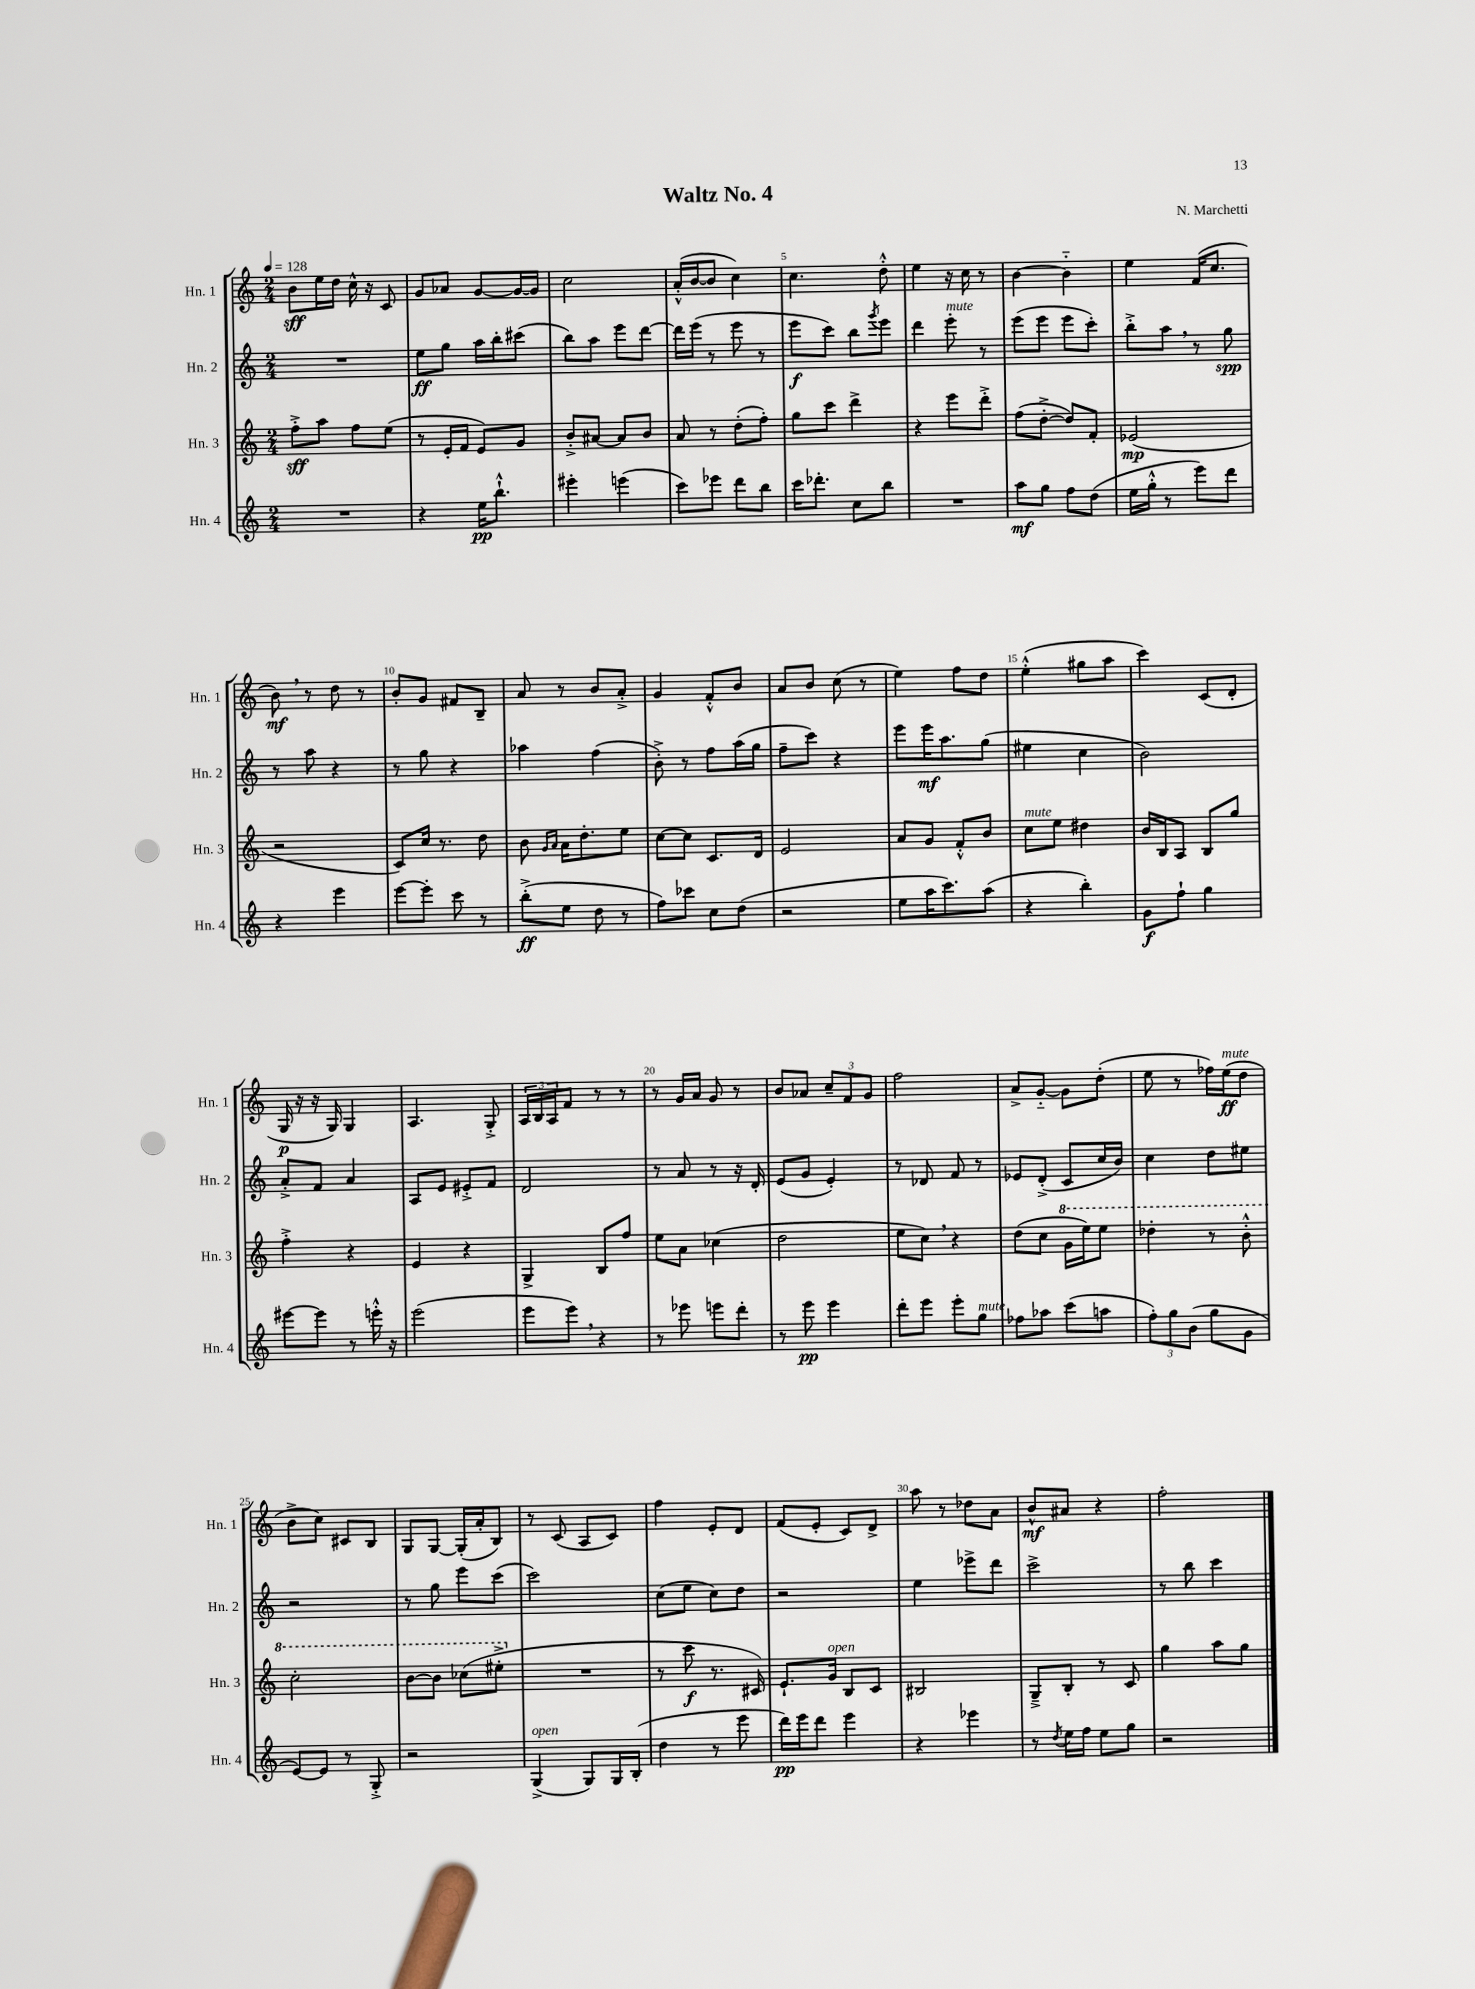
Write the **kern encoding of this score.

**kern	**dynam	**kern	**dynam	**kern	**dynam	**kern	**dynam
*part4	*part4	*part3	*part3	*part2	*part2	*part1	*part1
*staff4	*staff4	*staff3	*staff3	*staff2	*staff2	*staff1	*staff1
*I"Hn. 4	*	*I"Hn. 3	*	*I"Hn. 2	*	*I"Hn. 1	*
*I'Hn. 4	*	*I'Hn. 3	*	*I'Hn. 2	*	*I'Hn. 1	*
*clefG2	*	*clefG2	*	*clefG2	*	*clefG2	*
*k[]	*	*k[]	*	*k[]	*	*k[]	*
*M2/4	*	*M2/4	*	*M2/4	*	*M2/4	*
*MM128	*	*MM128	*	*MM128	*	*MM128	*
=1	=1	=1	=1	=1	=1	=1	=1
2r	.	8ff'^\L	sff	2r	.	8b\L	sff
.	.	8aa\J	.	.	.	16ee\L	.
.	.	.	.	.	.	16dd\JJ	.
.	.	8ff\L	.	.	.	16cc^^\	.
.	.	.	.	.	.	16r	.
.	.	(8ee\J	.	.	.	8c/	.
=2	=2	=2	=2	=2	=2	=2	=2
4r	.	8r	.	8ee\L	ff	8g/L	.
.	.	16e'/LL	.	8gg\J	.	8a-X/J	.
.	.	16f/JJ	.	.	.	.	.
16ee\KL	pp	8e/L)	.	16aa\LL	.	[8g/L	.
8.bb`^^\J	.	.	.	16bb'\J	.	.	.
.	.	8g/J	.	(8ccc#X\J	.	16g/L_	.
.	.	.	.	.	.	16g/JJ]	.
=3	=3	=3	=3	=3	=3	=3	=3
4eee#X'\	.	8b'^/L	.	8bb\L)	.	2cc\	.
.	.	[8a#X/J	.	8aa\J	.	.	.
(4eeen\	.	8a#/L]	.	8eee\L	.	.	.
.	.	8b/J	.	[8ddd\J	.	.	.
=4	=4	=4	=4	=4	=4	=4	=4
8ccc\L)	.	8a/	.	16ddd\LL]	.	(16a'^^/LL	.
.	.	.	.	(16eee\JJ	.	[16b/J	.
8eee-X\J	.	8r	.	8r	.	8b/J]	.
8ddd\L	.	(8dd'\L	.	8eee\	.	4cc\)	.
8bb\J	.	8ff'\J)	.	8r	.	.	.
=5	=5	=5	=5	=5	=5	=5	=5
16ccc\KL	.	8gg\L	.	8eee\L	f	4.cc\	.
8.ddd-X'\J	.	.	.	.	.	.	.
.	.	8ccc\J	.	8ccc\J)	.	.	.
8cc\L	.	4ddd^\	.	8bb\L	.	.	.
.	.	.	.	8qggg/	.	.	.
8bb\J	.	.	.	8eee\J	.	8dd'^^\	.
=6	=6	=6	=6	=6	=6	=6	=6
2r	.	4r	.	4ddd\	.	4ee\	.
!	!	!	!	!LO:TX:a:i:t=mute	!	!	!
.	.	8eee\L	.	8eee'\	.	16r	.
.	.	.	.	.	.	16cc\	.
.	.	8ddd'^\J	.	8r	.	8r	.
=7	=7	=7	=7	=7	=7	=7	=7
8aa\L	mf	(8ff\L	.	(8eee\L	.	[4b\	.
8gg\J	.	[8dd'^\J	.	8eee\J	.	.	.
8ff\L	.	8dd/L])	.	8eee\L	.	4b\]	.
(8dd\J	.	8f'/J	.	8ccc'\J)	.	.	.
=8	=8	=8	=8	=8	=8	=8	=8
16ee\LL	.	(2e-X/	mp	8bb'^\L	.	4ee\	.
16gg'^^\JJ	.	.	.	.	.	.	.
8r	.	.	.	8aa,\J	.	.	.
8eee\L)	.	.	.	8r	.	(16f/KL	.
.	.	.	.	.	.	8.cc/J	.
8ddd\J	.	.	.	8gg\	spp	.	.
!!LO:LB:g=z
=9	=9	=9	=9	=9	=9	=9	=9
4r	.	2r	.	8r	.	8b,\)	mf
.	.	.	.	8aa\	.	8r	.
4eee\	.	.	.	4r	.	8dd\	.
.	.	.	.	.	.	8r	.
=10	=10	=10	=10	=10	=10	=10	=10
[8eee\L	.	8c/L)	.	8r	.	8b'/L	.
8eee'\J]	.	16cc/Jk	.	8gg\	.	8g/J	.
.	.	8.r	.	.	.	.	.
8ccc\	.	.	.	4r	.	8f#X/L	.
8r	.	8dd\	.	.	.	8B~/J	.
=11	=11	=11	=11	=11	=11	=11	=11
(8bb'^\L	ff	8b\	.	4aa-X\	.	8a/	.
.	.	16qqg/LL	.	.	.	.	.
.	.	16qqa/JJ	.	.	.	.	.
8ee\J	.	16a\KL	.	.	.	8r	.
.	.	8.dd'\	.	.	.	.	.
8dd\	.	.	.	(4ff\	.	8b/L	.
8r	.	8ee\J	.	.	.	8a'^/J	.
=12	=12	=12	=12	=12	=12	=12	=12
8ff\L)	.	[8cc\L	.	8b'^\)	.	4g/	.
8ccc-X\J	.	8cc\J]	.	8r	.	.	.
8cc\L	.	8.c/L	.	8ff\L	.	8f'^^/L	.
(8dd\J	.	.	.	(16aa\L	.	8b/J	.
.	.	16d/Jk	.	16gg\JJ	.	.	.
=13	=13	=13	=13	=13	=13	=13	=13
2r	.	2e/	.	8ff~\L	.	8a/L	.
.	.	.	.	8ccc\J)	.	8b/J	.
.	.	.	.	4r	.	(8cc\	.
.	.	.	.	.	.	8r	.
=14	=14	=14	=14	=14	=14	=14	=14
8ee\L	.	8a/L	.	8eee\L	.	4ee\)	.
16aa\K	.	8g/J	.	16eee\K	mf	.	.
8.ccc\)	.	.	.	8.aa\	.	.	.
.	.	8f'^^/L	.	.	.	8ff\L	.
(8aa\J	.	8b/J	.	(8gg\J	.	8dd\J	.
=15	=15	=15	=15	=15	=15	=15	=15
!	!	!LO:TX:a:i:t=mute	!	!	!	!	!
4r	.	8cc\L	.	4ee#X\	.	(4ee'^^\	.
.	.	8ee\J	.	.	.	.	.
4bb'\)	.	4dd#X\	.	4cc\	.	8gg#X\L	.
.	.	.	.	.	.	8aa\J	.
=16	=16	=16	=16	=16	=16	=16	=16
8g\L	f	16b/LL	.	2b\)	.	4ccc\)	.
.	.	16B/J	.	.	.	.	.
8ff`\J	.	8A/J	.	.	.	.	.
4gg\	.	8B/L	.	.	.	(8c/L	.
.	.	8gg/J	.	.	.	8d'/J	.
!!LO:LB:g=z
=17	=17	=17	=17	=17	=17	=17	=17
[8eee#X\L	.	4ff'^\	.	8a'^/L	.	16G/	p
.	.	.	.	.	.	16r	.
8eee#\J]	.	.	.	8f/J	.	16r	.
.	.	.	.	.	.	16G/)	.
8r	.	4r	.	4a/	.	4G/	.
16eeen'^^\	.	.	.	.	.	.	.
16r	.	.	.	.	.	.	.
=18	=18	=18	=18	=18	=18	=18	=18
(2eee\	.	4e/	.	8A/L	.	4.A/	.
.	.	.	.	8e/J	.	.	.
.	.	4r	.	8e#X'^/L	.	.	.
.	.	.	.	8f/J	.	8G'^/	.
=19	=19	=19	=19	=19	=19	=19	=19
8eee\L	.	4G^/	.	2d/	.	24A/LL	.
.	.	.	.	.	.	24B/	.
.	.	.	.	.	.	24A/J	.
8eee,\J)	.	.	.	.	.	8f/J	.
4r	.	8B/L	.	.	.	8r	.
.	.	8ff/J	.	.	.	8r	.
=20	=20	=20	=20	=20	=20	=20	=20
8r	.	8ee\L	.	8r	.	8r	.
8eee-X\	.	8a\J	.	8a/	.	16g/LL	.
.	.	.	.	.	.	16a/JJ	.
8eeen\L	.	(4cc-X\	.	8r	.	8g/	.
8ddd'\J	.	.	.	16r	.	8r	.
.	.	.	.	16d'/	.	.	.
=21	=21	=21	=21	=21	=21	=21	=21
8r	.	2dd\	.	(8e/L	.	8b/L	.
8eee\	pp	.	.	8g/J	.	8a-X/J	.
4eee\	.	.	.	4e'/)	.	12cc~/L	.
.	.	.	.	.	.	12f/	.
.	.	.	.	.	.	12g/J	.
=22	=22	=22	=22	=22	=22	=22	=22
8ddd'\L	.	8ee\L	.	8r	.	2ff\	.
8eee\J	.	8cc,\J)	.	8d-X/	.	.	.
8eee'\L	.	4r	.	8f/	.	.	.
!LO:TX:a:i:t=mute	!	!	!	!	!	!	!
8gg\J	.	.	.	8r	.	.	.
=23	=23	=23	=23	=23	=23	=23	=23
8ff-X\L	.	(8dd\L	.	8e-X/L	.	8a^/L	.
8aa-X\J	.	8cc\J	.	(8d'^/J	.	[8g/J	.
*	*	*8va	*	*	*	*	*
(8ccc\L	.	16gg\LL	.	8c/L	.	8g\L]	.
.	.	16eee\J)	.	.	.	.	.
8aan\J	.	8eee\J	.	16cc/L	.	(8dd'\J	.
.	.	.	.	16b/JJ)	.	.	.
=24	=24	=24	=24	=24	=24	=24	=24
12ff'\L)	.	4ddd-X'\	.	4cc\	.	8ee\	.
12gg\	.	.	.	.	.	.	.
.	.	.	.	.	.	8r	.
(12b\J	.	.	.	.	.	.	.
8gg\L	.	8r	.	8dd\L	.	16ff-X\LL)	.
!	!	!	!	!	!	!LO:TX:a:i:t=mute	!
.	.	.	.	.	.	(16ee\J	ff
8g\J	.	8bb'^^\	.	8ee#X\J	.	8dd\J	.
!!LO:LB:g=z
=25	=25	=25	=25	=25	=25	=25	=25
[8e/L)	.	2ccc'\	.	2r	.	8b^\L	.
8e/J]	.	.	.	.	.	8cc\J)	.
8r	.	.	.	.	.	8c#X/L	.
8G'^/	.	.	.	.	.	8B/J	.
=26	=26	=26	=26	=26	=26	=26	=26
2r	.	[8bb\L	.	8r	.	8G/L	.
.	.	8bb\J]	.	8gg\	.	[8G/J	.
.	.	(8ccc-X\L	.	8eee\L	.	(16G'/LL]	.
.	.	.	.	.	.	16a'/J	.
.	.	8eee#X'^\J	.	(8ccc\J	.	8B/J)	.
=27	=27	=27	=27	=27	=27	=27	=27
*	*	*X8va	*	*	*	*	*
!LO:TX:a:i:t=open	!	!	!	!	!	!	!
(4G^/	.	2r	.	2ccc\)	.	8r	.
.	.	.	.	.	.	(8c/	.
8G/L)	.	.	.	.	.	8A/L	.
16G/L	.	.	.	.	.	8c/J)	.
(16B'/JJ	.	.	.	.	.	.	.
=28	=28	=28	=28	=28	=28	=28	=28
4dd\	.	8r	.	(8cc\L	.	4ff\	.
.	.	8ccc\	f	8ee\J	.	.	.
8r	.	8.r	.	8cc\L)	.	8e'/L	.
8eee\	.	.	.	8dd\J	.	8d/J	.
.	.	16c#X/)	.	.	.	.	.
=29	=29	=29	=29	=29	=29	=29	=29
16ddd\LL)	pp	8.e`/L	.	2r	.	(8f/L	.
16eee\J	.	.	.	.	.	.	.
8ddd\J	.	.	.	.	.	8e'/J	.
!	!	!LO:TX:a:i:t=open	!	!	!	!	!
.	.	16g/Jk	.	.	.	.	.
4eee\	.	8B/L	.	.	.	8c/L)	.
.	.	8c/J	.	.	.	8d^/J	.
=30	=30	=30	=30	=30	=30	=30	=30
4r	.	2B#X/	.	4ee\	.	8aa\	.
.	.	.	.	.	.	8r	.
4eee-X\	.	.	.	8eee-X^\L	.	8dd-X\L	.
.	.	.	.	8ddd\J	.	8a\J	.
=31	=31	=31	=31	=31	=31	=31	=31
8r	.	8G~^/L	.	2ccc^\	.	8b^^/L	mf
8qdd/	.	.	.	.	.	.	.
16ee\LL	.	8B'/J	.	.	.	8a#X/J	.
16ff\JJ	.	.	.	.	.	.	.
8ee\L	.	8r	.	.	.	4r	.
8gg\J	.	8c/	.	.	.	.	.
=32	=32	=32	=32	=32	=32	=32	=32
2r	.	4gg\	.	8r	.	2ff'\	.
.	.	.	.	8bb\	.	.	.
.	.	8aa\L	.	4ccc\	.	.	.
.	.	8gg\J	.	.	.	.	.
==	==	==	==	==	==	==	==
*-	*-	*-	*-	*-	*-	*-	*-
